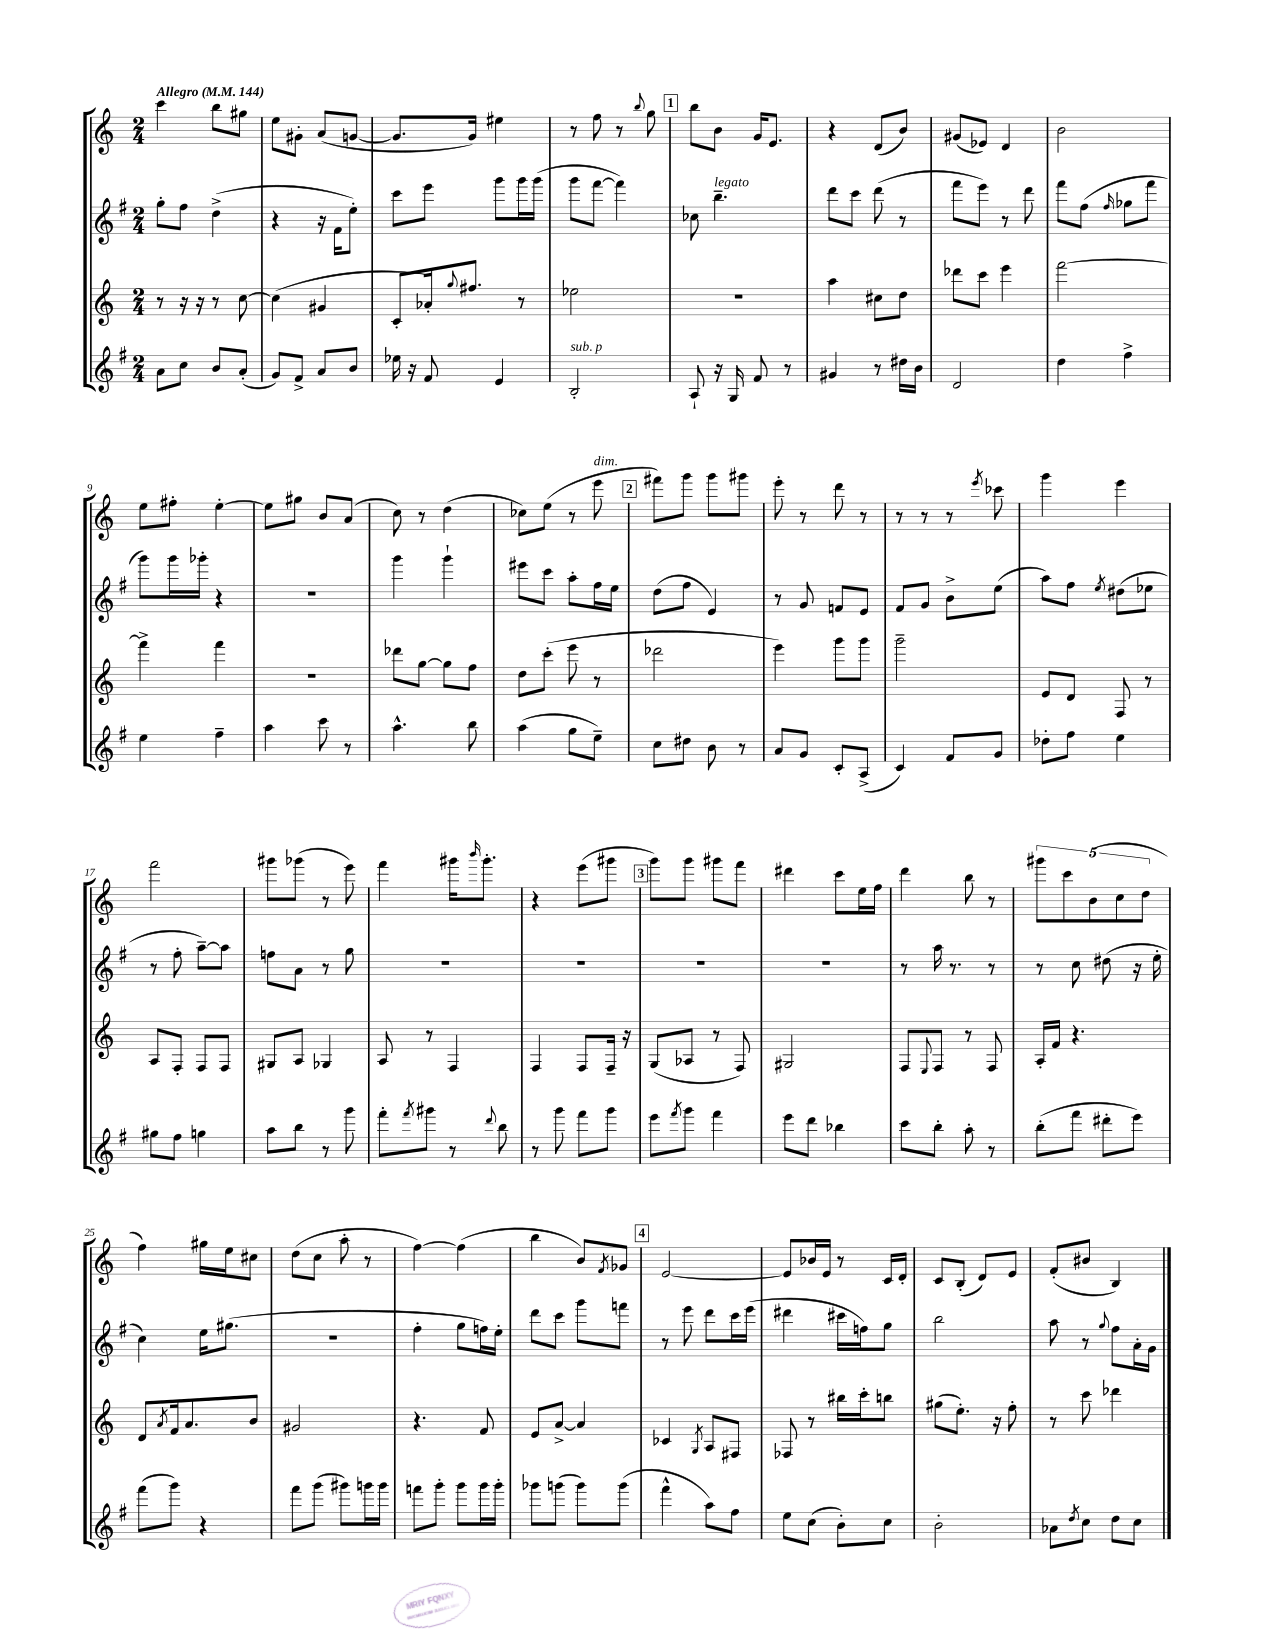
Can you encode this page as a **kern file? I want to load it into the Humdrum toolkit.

**kern	**kern	**kern	**kern
*staff4	*staff3	*staff2	*staff1
*clefG2	*clefG2	*clefG2	*clefG2
*k[f#]	*k[]	*k[f#]	*k[]
*M2/4	*M2/4	*M2/4	*M2/4
*MM144	*MM144	*MM144	*MM144
8a\L	8r	8gg'\L	4ccc\
8cc\J	16r	8ff#\J	.
.	16r	.	.
8b/L	8r	(4dd^\	8bb\L
(8a'/J	[8cc\	.	8gg#\J
=	=	=	=
8g/L)	(4cc\]	4r	8ee\L
8f#^/J	.	.	8g#'\J
8a/L	4g#/	16r	(8a/L
.	.	16f#\LK	.
8b/J	.	8ee'\J)	[8g/J
=	=	=	=
16ee-\	8c'/L	8ccc\L	8.g/]L
16r	.	.	.
8f#/	16a-'/k)	8eee\J	.
.	8qqgg/	.	.
.	8.ff#/J	.	16g/Jk)
4e/	.	8ggg\L	4ee#\
.	8r	16ggg\L	.
.	.	(16ggg\JJ	.
=	=	=	=
2B'/	2ee-\	8ggg\L	8r
.	.	[8fff#\J	8ff\
.	.	4fff#\])	8r
.	.	.	8qqbb/
.	.	.	8gg\
=	=	=	=
8A`/	2r	8cc-\	8bb\L
16r	.	4.bb~\	8b\J
16G/	.	.	.
8f#/	.	.	16g/LK
.	.	.	8.e/J
8r	.	.	.
=	=	=	=
4g#/	4aa\	8ddd\L	4r
.	.	8ccc\J	.
8r	8cc#\L	(8ddd\	(8d/L
16dd#\LL	8dd\J	8r	8b/J)
16b\JJ	.	.	.
=	=	=	=
2d/	8ddd-\L	8fff#\L	(8g#/L
.	8ccc\J	8eee\J)	8e-/J)
.	4eee\	8r	4d/
.	.	8ddd\	.
=	=	=	=
4dd\	[2fff\	8fff#\L	2b\
.	.	(8ff#\J	.
.	.	16qqff#/	.
4ff#^\	.	8gg-\L	.
.	.	8fff#\J	.
=	=	=	=
4ee\	4fff^\]	8ggg\L)	8ee\L
.	.	16ggg\L	8ff#'\J
.	.	16ggg-'\JJ	.
4ff#~\	4fff\	4r	[4ee'\
=	=	=	=
4aa\	2r	2r	8ee\]L
.	.	.	8gg#\J
8ccc\	.	.	8b/L
8r	.	.	(8a/J
=	=	=	=
4.aa^^\	8ddd-\L	4ggg\	8cc\)
.	[8gg\J	.	8r
.	8gg\]L	4ggg`\	(4dd\
8bb\	8ff\J	.	.
=	=	=	=
(4aa\	8dd\L	8eee#\L	8cc-\L)
.	(8ccc'\J	8ccc\J	(8ee\J
8gg\L	8eee\	8aa'\L	8r
8ee~\J)	8r	16ff#\L	8eee\
.	.	16ee\JJ	.
=	=	=	=
8cc\L	2ddd-\	(8dd\L	8fff#\L)
8dd#\J	.	8ff#\J	8ggg\J
8b\	.	4e/)	8ggg\L
8r	.	.	8ggg#\J
=	=	=	=
8a/L	4eee\)	8r	8eee'\
8g/J	.	8g/	8r
8c'/L	8ggg\L	8f/L	8ddd\
(8A^/J	8ggg\J	8e/J	8r
=	=	=	=
4c/)	2ggg~\	8f#/L	8r
.	.	8g/J	8r
8f#/L	.	8b^\L	8r
.	.	.	8qeee/
8g/J	.	(8ee\J	8ccc-\
=	=	=	=
8dd-'\L	8e/L	8aa\L)	4ggg\
8ff#\J	8d/J	8ff#\J	.
.	.	8qee/	.
4ee\	8F/	(8dd#\L	4eee\
.	8r	8ee-\J	.
=	=	=	=
8gg#\L	8A/L	8r	2fff\
8ff#\J	8F'/J	8ff#'\	.
4gg\	8F/L	[8aa~\L)	.
.	8F/J	8aa\]J	.
=	=	=	=
8aa\L	8G#/L	8ff\L	8ggg#\L
8bb\J	8A/J	8a\J	(8ggg-\J
8r	4G-/	8r	8r
8ggg\	.	8gg\	8eee\)
=	=	=	=
8fff#'\L	8A/	2r	4fff\
8qfff#/	.	.	.
8ggg#\J	8r	.	.
8r	4F/	.	16ggg#\LK
.	.	.	16qqbbb/
.	.	.	8.ggg#'\J
8qqddd/	.	.	.
8bb\	.	.	.
=	=	=	=
8r	4F/	2r	4r
8ggg\	.	.	.
8fff#\L	8F/L	.	(8eee\L
8ggg\J	16F~/Jk	.	8ggg#\J
.	16r	.	.
=	=	=	=
8eee\L	(8G/L	2r	8ggg\L)
8qfff#/	.	.	.
8ggg\J	8A-/J	.	8ggg\J
4fff#\	8r	.	8ggg#\L
.	8F/)	.	8fff\J
=	=	=	=
8eee\L	2G#/	2r	4ddd#\
8ddd\J	.	.	.
4bb-\	.	.	8ccc\L
.	.	.	16ee\L
.	.	.	16ff\JJ
=	=	=	=
8ccc\L	8F/L	8r	4ddd\
.	8qqE/	.	.
8bb'\J	8F/J	16aa\	.
.	.	8.r	.
8aa'\	8r	.	8bb\
8r	8F/	8r	8r
=	=	=	=
(8bb'\L	16A'/LL	8r	10ggg#\L
.	16f/JJ	.	.
.	.	.	10ccc\
8fff#\J	4.r	8cc\	.
.	.	.	(10b\
8ddd#'\L	.	(8dd#\	.
.	.	.	10cc\
8eee\J)	.	16r	.
.	.	.	10dd\J
.	.	16ee'\	.
=	=	=	=
(8fff#\L	8d/L	4cc\)	4ff\)
.	8qa/	.	.
8ggg\J)	16f/k	.	.
.	8.a/	.	.
4r	.	16ee\LK	16gg#\LL
.	.	(8.gg#\J	16ee\J
.	8b/J	.	8cc#\J
=	=	=	=
8fff#\L	2g#/	2r	(8dd\L
(8ggg\J	.	.	8cc\J
8ggg#\L)	.	.	8aa'\
16ggg\L	.	.	8r
16ggg\JJ	.	.	.
=	=	=	=
8fff\L	4.r	4ff#'\	[4ff\)
8ggg'\J	.	.	.
8ggg\L	.	8gg\L	(4ff\]
16ggg\L	8f/	16ff\L)	.
16ggg'\JJ	.	16ee'\JJ	.
=	=	=	=
8ggg-\L	8e/L	8ddd\L	4bb\
(8ggg\J	[8a^/J	8ccc\J	.
8ggg\L)	4a/]	8ggg\L	8b/L)
.	.	.	8qf/
(8ggg\J	.	8fff\J	8g-/J
=	=	=	=
4fff#^^\	4c-/	8r	[2e/
.	.	8eee\	.
.	8qG/	.	.
8aa\L)	8A/L	8ddd\L	.
8ff#\J	8F#/J	16ccc\L	.
.	.	(16eee\JJ	.
=	=	=	=
8ee\L	8F-/	4ddd#\	8e/]L
(8cc\J	8r	.	16b-/L
.	.	.	16e/JJ
8b'\L)	16bb#\LL	16ccc#\LL	8r
.	16ccc'\J	16ff\J)	.
8cc\J	8bb\J	8gg\J	16c/LL
.	.	.	16d'/JJ
=	=	=	=
2b'\	(8gg#\L	2bb\	8c/L
.	8.ee'\J)	.	(8B'/J
.	.	.	8d/L)
.	16r	.	.
.	8ff'\	.	8e/J
=	=	=	=
8a-\L	8r	8aa\	(8f'/L
8qdd/	.	.	.
8cc\J	8ccc\	8r	8b#/J
.	.	8qqgg/	.
8dd\L	4ddd-\	8ff#\L	4B/)
8cc\J	.	16a'\L	.
.	.	16g\JJ	.
==	==	==	==
*-	*-	*-	*-
